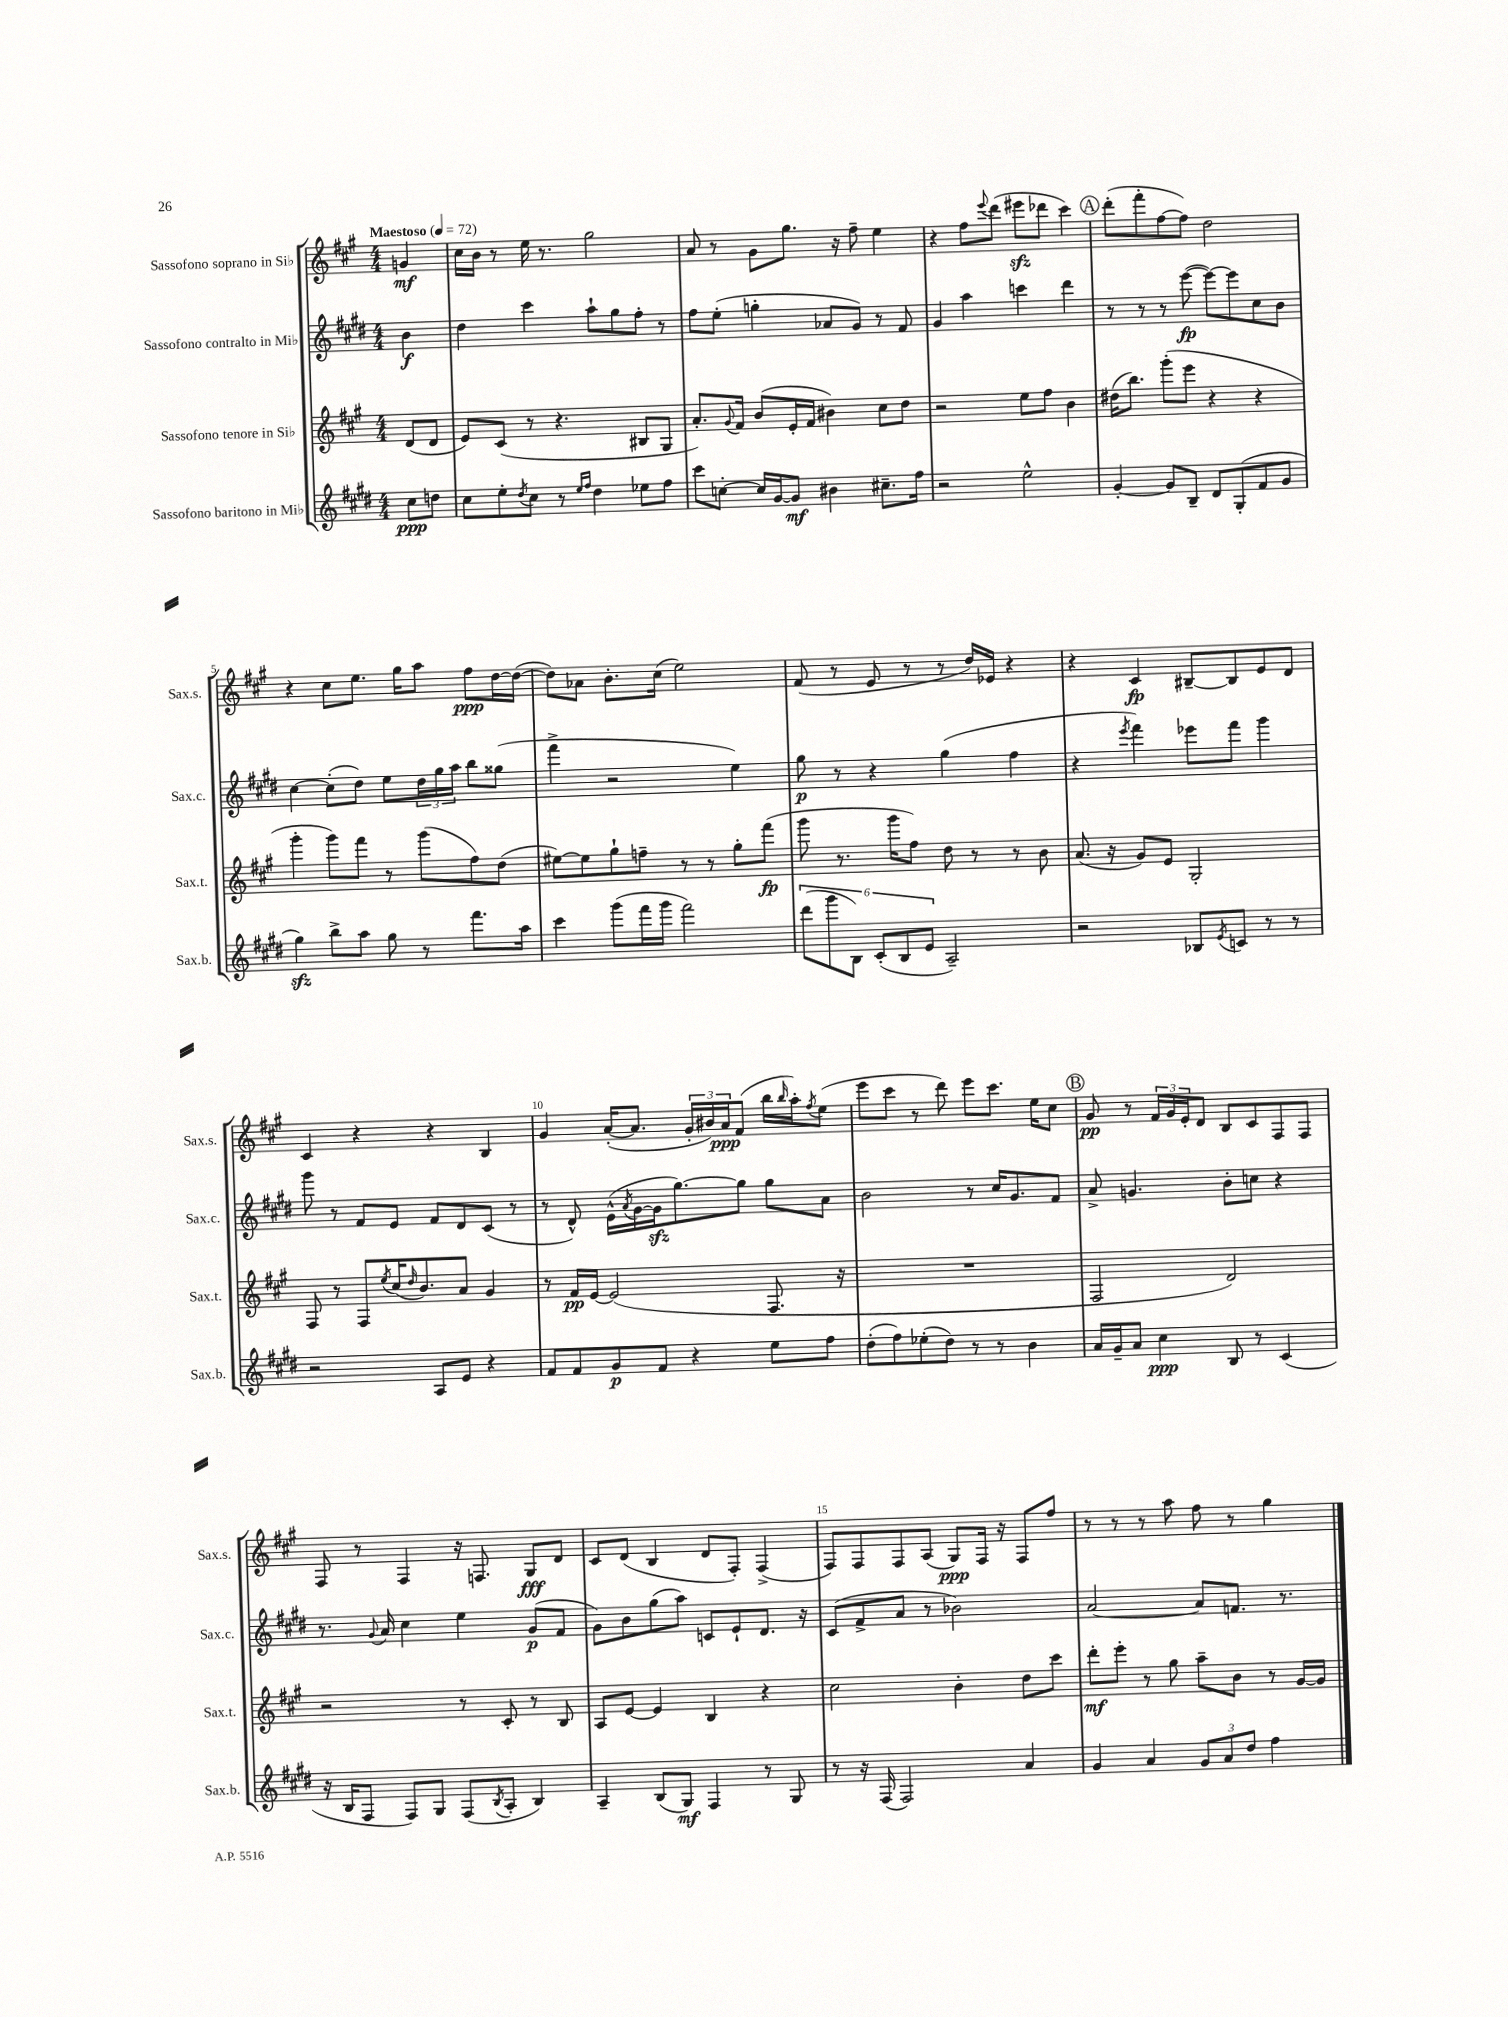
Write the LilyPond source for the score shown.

<<
\new StaffGroup <<
\new Staff = "s0" \with { instrumentName = "Sassofono soprano in Sib" shortInstrumentName = "Sax.s." } {
    \clef treble \key a \major \numericTimeSignature \time 4/4 \partial 4 \tempo "Maestoso" 4 = 72
    g'4\mf |
    cis''16 b'16 r8 e''16 r8. gis''2 |
    a'8 r8 gis'8 gis''8. r16 fis''8-- e''4 |
    r4 fis''8 \appoggiatura { e'''8 } d'''8( eis'''8\sfz des'''8 cis'''4) |
    \mark \markup { \circle "A" } d'''8-.( fis'''8-. fis''8~ fis''8) d''2 |
    r4 cis''8 e''8. gis''16 a''8 fis''8\ppp d''16~ d''16~( |
    d''8) aes'8 b'8.-. cis''16( e''2) |
    fis'8( r8 e'8 r8 r8 d''16) ees'16 r4 |
    r4 cis'4\fp bis8~-- bis8 e'8 d'8 |
    cis'4 r4 r4 b4 |
    gis'4 a'16~-.( a'8. \tuplet 3/2 { gis'16-. bis'16) a'16\ppp } fis'8( b''16 \grace { b''16 } a''16-.) \acciaccatura { fis''8 } e''8( |
    e'''8 cis'''8 r8 d'''8) e'''8 cis'''8. e''16 cis''8 |
    \mark \markup { \circle "B" } gis'8\pp r8 \tuplet 3/2 { fis'16 gis'16 e'16-. } d'8 b8 cis'8 fis8 fis8 |
    fis8 r8 fis4 r16 f8. gis8\fff d'8 |
    cis'8 d'8( b4 d'8 fis8-.) fis4->( |
    fis8) fis8 fis8 a8( gis8\ppp) fis16 r16 fis8 fis''8 |
    r8 r8 r8 a''8 fis''8 r8 gis''4 \bar "|." |
}
\new Staff = "s1" \with { instrumentName = "Sassofono contralto in Mib" shortInstrumentName = "Sax.c." } {
    \clef treble \key e \major \numericTimeSignature \time 4/4 \partial 4
    b'4\f |
    dis''4 cis'''4 a''8-! gis''8 fis''8-. r8 |
    fis''8 e''8-.( g''4-. aes'8 gis'8) r8 fis'8 |
    gis'4 a''4 c'''4 dis'''4 |
    \mark \markup { \circle "A" } r8 r8 r8 e'''8~\fp( e'''8~) e'''8 cis''8 b'8 |
    cis''4~ cis''8-.( dis''8) e''8 \tuplet 3/2 { dis''16 gis''16 a''16 } b''8 gisis''8( |
    fis'''4-> r2 e''4) |
    gis''8\p r8 r4 gis''4( fis''4 |
    r4 \acciaccatura { e'''8 } fis'''4) ees'''8 fis'''8 gis'''4 |
    gis'''8 r8 fis'8 e'8 fis'8 dis'8 cis'8( r8 |
    r8 dis'8-^) e'16-^( \acciaccatura { a'8 } gis'16~ gis'16\sfz gis''8.~) gis''8 gis''8 a'8 |
    b'2 r8 cis''16 gis'8. fis'8 |
    \mark \markup { \circle "B" } a'8-> g'4. b'8-. c''8 r4 |
    r8. \appoggiatura { gis'8 } a'16 cis''4 e''4 gis'8\p( fis'8 |
    gis'8) b'8 gis''8( a''8) c'8 e'8-! dis'8. r16 |
    cis'8( fis'8-> a'8 r8 bes'2) |
    a'2~ a'8 f'8. r8. \bar "|." |
}
\new Staff = "s2" \with { instrumentName = "Sassofono tenore in Sib" shortInstrumentName = "Sax.t." } {
    \clef treble \key a \major \numericTimeSignature \time 4/4 \partial 4
    d'8( d'8 |
    e'8) cis'8( r8 r4. bis8 gis8 |
    a'8.-.) \appoggiatura { gis'8 } fis'16 b'8( e'16-. fis'16 bis'4) cis''8 d''8 |
    r2 e''8 fis''8 b'4 |
    \mark \markup { \circle "A" } dis''16( b''8.) gis'''8-.( e'''8 r4 r4 |
    gis'''4-. gis'''8) fis'''8 r8 gis'''8( fis''8) d''8( |
    eis''8~) eis''8 gis''8-! f''8-- r8 r8 gis''8-. fis'''8\fp( |
    gis'''8 r8. gis'''16 fis''8) d''8 r8 r8 b'8 |
    a'8.( r16 gis'8) e'8 gis2-. |
    fis8 r8 fis8 \acciaccatura { e''8 } cis''16( \grace { d''16 } b'8.) a'8 gis'4 |
    r8 fis'16\pp e'16~ e'2( fis8. r16 |
    R1 |
    \mark \markup { \circle "B" } fis2 d'2) |
    r2 r8 cis'8-. r8 b8 |
    a8 e'8~ e'4 b4 r4 |
    cis''2 b'4-. d''8 cis'''8 |
    d'''8-.\mf e'''8-. r8 gis''8 a''8-- b'8 r8 gis'16~ gis'16 \bar "|." |
}
\new Staff = "s3" \with { instrumentName = "Sassofono baritono in Mib" shortInstrumentName = "Sax.b." } {
    \clef treble \key e \major \numericTimeSignature \time 4/4 \partial 4
    cis''8\ppp d''8 |
    cis''8 e''8-. \acciaccatura { dis''8 } cis''8 r8 \grace { e''16 fis''16 } dis''4 ees''8 fis''8 |
    cis'''8 c''8~-. c''16 gis'16~ gis'8\mf bis'4 cis''8.-- fis''16 |
    r2 e''2-^ |
    \mark \markup { \circle "A" } gis'4~-. gis'8 b8-- dis'8 gis8-.( fis'8 gis'8 |
    gis''4\sfz) b''8-> a''8 gis''8 r8 fis'''8. a''16 |
    cis'''4 gis'''8( fis'''16 gis'''16 fis'''2) |
    \tuplet 6/4 { dis'''8( gis'''8 b8) cis'8-.( b8 e'8 } a2--) |
    r2 bes8 \acciaccatura { e'8 } c'8 r8 r8 |
    r2 a8 e'8 r4 |
    fis'8 fis'8 gis'8\p fis'8 r4 e''8 fis''8 |
    dis''8-.( fis''8) ees''8-.( dis''8) r8 r8 b'4 |
    \mark \markup { \circle "B" } a'16 gis'16-- a'8 cis''4\ppp b8 r8 cis'4( |
    r16 b16 fis8 fis8) gis8 fis8( \acciaccatura { b8 } a8-. b4) |
    a4-- b8( gis8\mf) fis4 r8 gis8 |
    r8 r16 fis16( fis2) a'4 |
    gis'4 a'4 \tuplet 3/2 { gis'8 a'8 dis''8 } fis''4 \bar "|." |
}
>>
>>
\layout { \context { \Score \override BarNumber.break-visibility = ##(#f #t #t) barNumberVisibility = #(every-nth-bar-number-visible 5) } }
